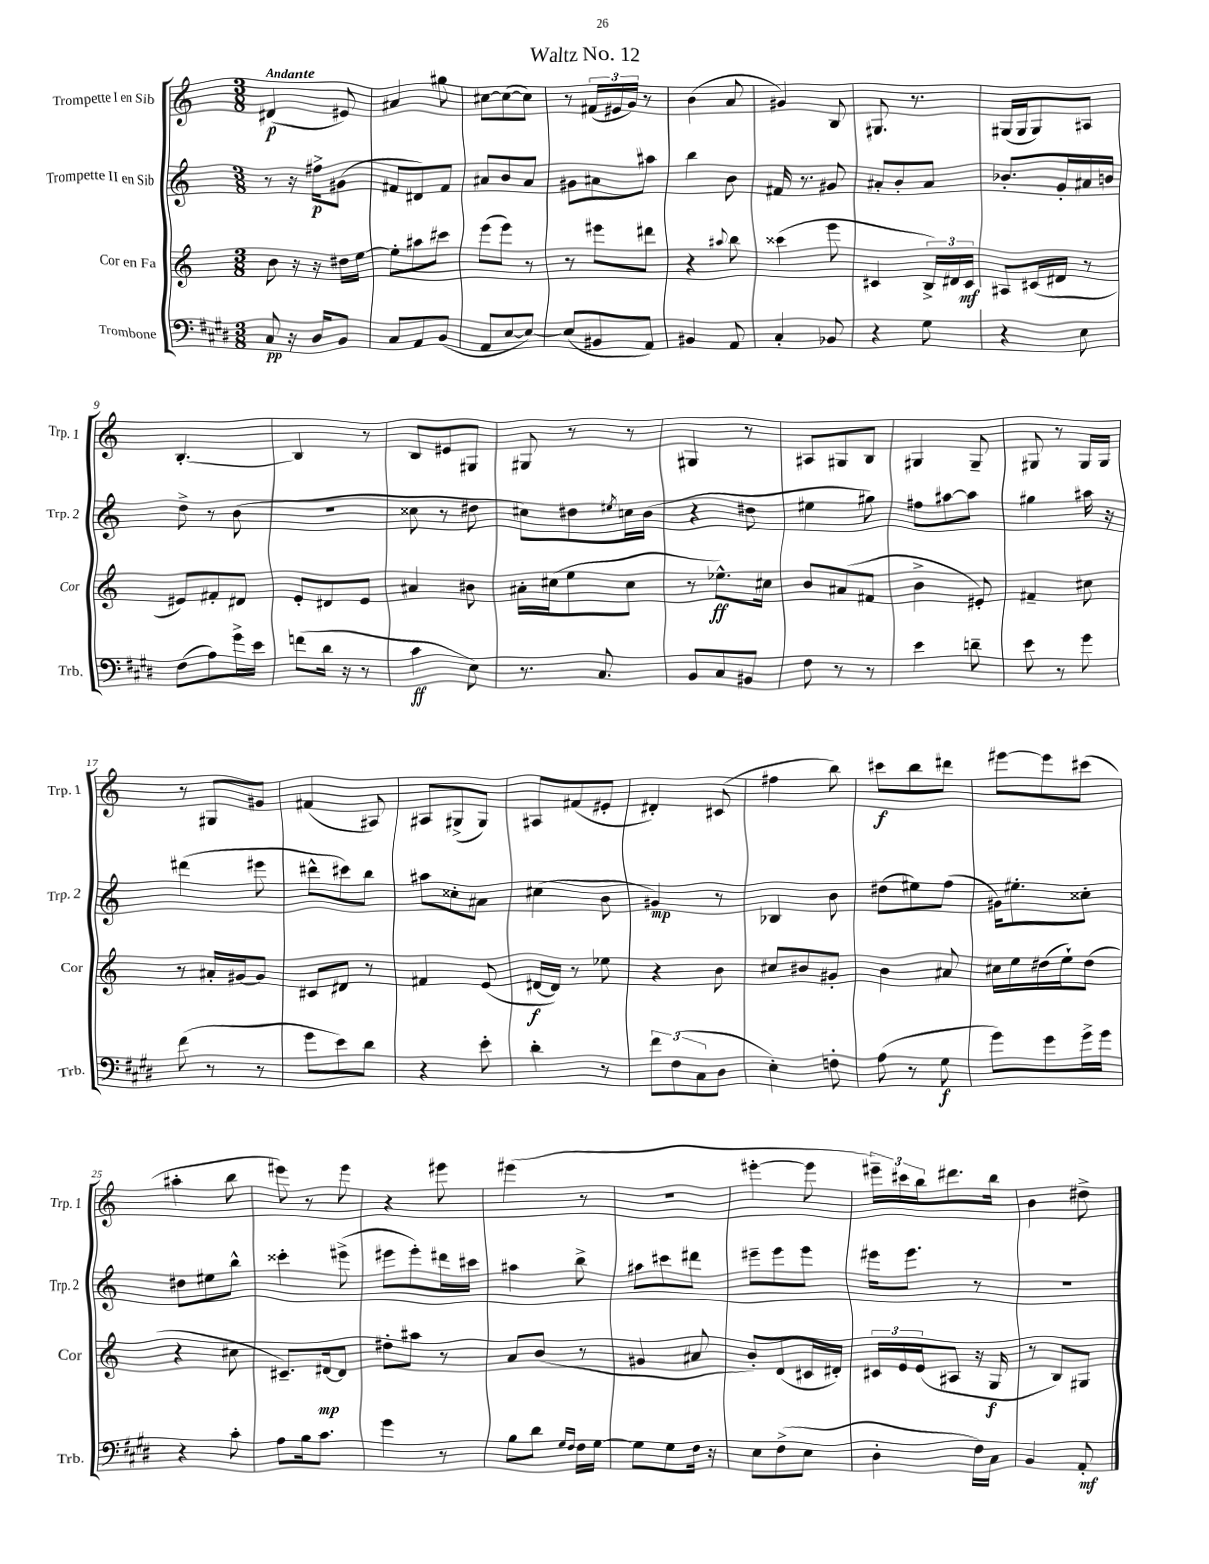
\header { title = "Waltz No. 12" }
<<
\new StaffGroup <<
\new Staff = "s0" \with { instrumentName = "Trompette I en Sib" shortInstrumentName = "Trp. 1" } {
    \clef treble \key c \major \numericTimeSignature \time 3/8 \tempo "Andante"
    dis'4\p( eis'8) |
    ais'4 gis''8 |
    cis''8~ cis''8~( cis''8) |
    r8 \tuplet 3/2 { fis'16( eis'16 g'16) } r8 |
    b'4( a'8 |
    gis'4) b8 |
    gis8. r8. |
    gis16( gis16 gis8) ais8 |
    b4.~-. |
    b4 r8 |
    b8 eis'8 gis8 |
    gis8 r8 r8 |
    gis4 r8 |
    ais8 gis8 b8 |
    gis4 gis8-- |
    gis8 r8 gis16 gis16 |
    r8 gis8 gis'8 |
    fis'4( ais8) |
    ais8 gis8->( gis8) |
    ais8 fis'8( eis'8-. |
    dis'4-.) cis'8( |
    fis''4 b''8) |
    cis'''8\f b''8 dis'''8 |
    eis'''8~ eis'''8 cis'''8( |
    ais''4-. b''8 |
    eis'''8) r8 eis'''8 |
    r4 eis'''8 |
    eis'''4( r8 |
    R4. |
    eis'''4~-. eis'''8 |
    \tuplet 3/2 { eis'''16--) cis'''16 b''16 } dis'''8. b''16 |
    b'4 dis''8-> \bar "|." |
}
\new Staff = "s1" \with { instrumentName = "Trompette II en Sib" shortInstrumentName = "Trp. 2" } {
    \clef treble \key c \major \numericTimeSignature \time 3/8
    r8 r16 fis''16->\p gis'8( |
    fis'8 dis'8) fis'8 |
    ais'8 b'8 ais'8 |
    gis'8 ais'8 ais''8 |
    b''4 b'8 |
    fis'16 r8. gis'8 |
    ais'8-. b'8-. ais'8 |
    bes'8.-. g'16-. ais'16 b'16 |
    d''8-> r8 b'8( |
    R4. |
    cisis''8 r8 dis''8 |
    cis''8) dis''8 \acciaccatura { eis''8 } c''16 b'16( |
    r4 dis''8 |
    eis''4 gis''8) |
    fis''8 ais''8~ ais''8 |
    gis''4 ais''16 r16 |
    dis'''4( eis'''8 |
    dis'''8-^ cis'''8) b''8 |
    ais''8 cisis''8-. ais'8 |
    cis''4( b'8 |
    gis'4\mp) r8 |
    bes4 b'8 |
    dis''8( eis''8) f''8( |
    gis'16) eis''8.-. cisis''8-. |
    dis''8 eis''8 b''8-^ |
    cisis'''4-. eis'''8->( |
    eis'''8 eis'''8-.) dis'''16 cis'''16 |
    ais''4 b''8-> |
    ais''8 cis'''8 dis'''8 |
    eis'''8-- eis'''8 eis'''8 |
    eis'''16 eis'''8. r8 |
    R4. \bar "|." |
}
\new Staff = "s2" \with { instrumentName = "Cor en Fa" shortInstrumentName = "Cor" } {
    \clef treble \key c \major \numericTimeSignature \time 3/8
    b'8 r16 r16 dis''16 e''16~ |
    e''8-. ais''8 cis'''8 |
    e'''8( e'''8) r8 |
    r8 eis'''8 dis'''8 |
    r4 \appoggiatura { ais''8 } b''8 |
    cisis'''4( e'''8 |
    cis'4 \tuplet 3/2 { b16->) dis'16 cis'16\mf } |
    ais8 cis'16( dis'16 r8 |
    eis'8) fis'8-. dis'8 |
    e'8-. dis'8 e'8 |
    ais'4 bis'8 |
    ais'16-. cis''16( e''8 cis''8 |
    r8 ees''8.-^\ff) cis''16 |
    b'8 ais'8( fis'8 |
    b'4-> eis'8-.) |
    fis'4-- cis''8 |
    r8 ais'16-. gis'16~ gis'8 |
    cis'8 dis'8 r8 |
    fis'4 e'8( |
    dis'16~\f dis'16) r8 ees''8 |
    r4 b'8 |
    cis''8 bis'8 gis'8-. |
    b'4 ais'8 |
    cis''16 e''16 dis''16( e''16-!) dis''8( |
    r4 cis''8 |
    cis'8.--) dis'16~\mp dis'8 |
    dis''8-. ais''8 r8 |
    a'8 b'8( r8 |
    gis'4 ais'8 |
    b'8-.) d'8( cis'16 dis'16-.) |
    \tuplet 3/2 { cis'16 e'16 e'16( } ais8 r16 g16\f |
    r8 b8) gis8 \bar "|." |
}
\new Staff = "s3" \with { instrumentName = "Trombone" shortInstrumentName = "Trb." } {
    \clef bass \key e \major \numericTimeSignature \time 3/8
    cis8\pp r16 dis16 b,8 |
    cis8 a,8 b,8( |
    a,8 e8~ e8~) |
    e8( bis,8 a,8) |
    bis,4 a,8 |
    cis4-. bes,8 |
    r4 gis8 |
    r4 e8 |
    fis8( a8) gis'16-> e'16 |
    f'8( dis'16 r16 r8 |
    cis'4\ff e8) |
    r8. cis8. |
    b,8 cis8 bis,8 |
    fis8 r8 r8 |
    e'4 d'8-- |
    e'8 r8 gis'8 |
    fis'8( r8 r8 |
    gis'8 e'8) dis'8 |
    r4 e'8-. |
    dis'4-. r8 |
    \tuplet 3/2 { fis'8 fis8( cis8 } dis8 |
    e4-.) f8-. |
    a8( r8 gis8\f |
    gis'8) gis'8 gis'16-> gis'16 |
    r4 cis'8-. |
    a8 b16 cis'8. |
    gis'4 r8 |
    b8 dis'8 \grace { gis16 fis16 } fis16 gis16~ |
    gis8 gis8 fis16 r16 |
    e8 fis8->( e8 |
    dis4-. fis16) cis16 |
    b,4 a,8-.\mf \bar "|." |
}
>>
>>
